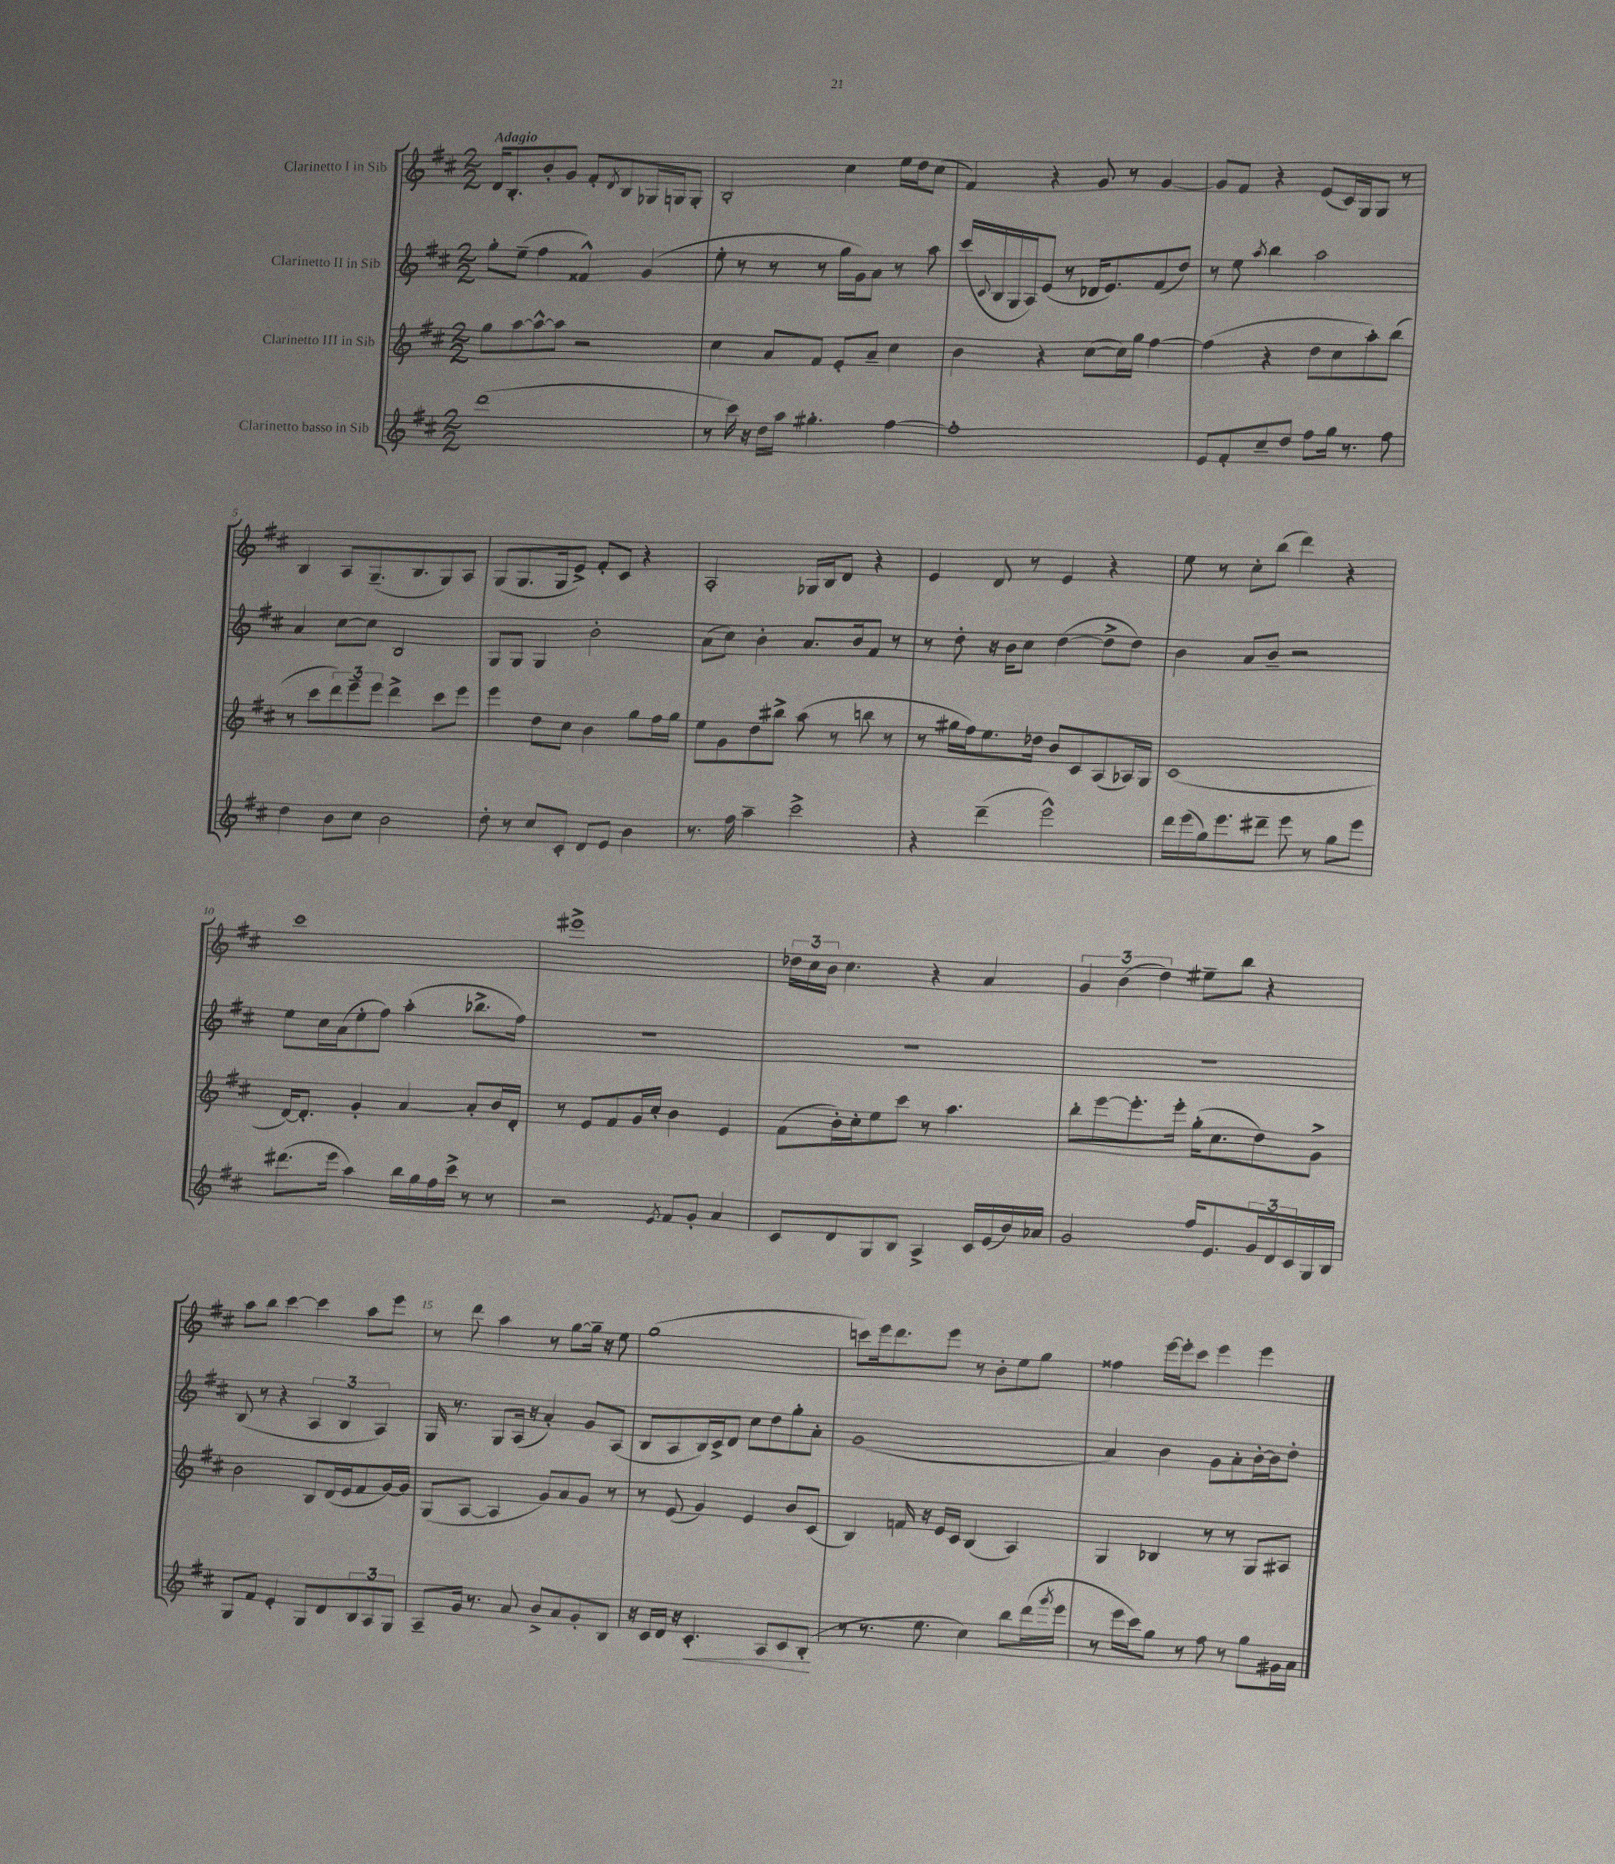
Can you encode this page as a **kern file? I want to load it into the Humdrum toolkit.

**kern	**dynam	**kern	**kern	**kern
*part4	*part4	*part3	*part2	*part1
*staff4	*staff4	*staff3	*staff2	*staff1
*I"Clarinetto basso in Sib	*	*I"Clarinetto III in Sib	*I"Clarinetto II in Sib	*I"Clarinetto I in Sib
*clefG2	*	*clefG2	*clefG2	*clefG2
*k[f#c#]	*	*k[f#c#]	*k[f#c#]	*k[f#c#]
*M2/2	*	*M2/2	*M2/2	*M2/2
=1	=1	=1	=1	=1
!	!	!	!	!LO:TX:a:B:t=Adagio
(1ddd	.	8gg\L	8gg'\L	16d/KL
.	.	.	.	8.B'/
.	.	[8aa\	(8ee~\J	.
.	.	8aa^^\_	4ff#\	8b'/
.	.	8aa\J]	.	8g/J
.	.	2r	4f##X^^/)	8f#'/L
.	.	.	.	8qd/
.	.	.	.	8B/
.	.	.	(4g/	16G-X/L
.	.	.	.	16Gn/J
.	.	.	.	8G'/J
=2	=2	=2	=2	=2
8r	.	4cc#\	8ee'\	2B'/
16ccc#\)	.	.	8r	.
16r	.	.	.	.
16dd\LL	.	8a/L	8r	.
16aa\JJ	.	.	.	.
4.gg#X'\	.	8f#/J	8r	.
.	.	8e'/L	16gg\LL	4cc#\
.	.	.	16g\J)	.
.	.	8a~/J	8a\J	.
[4ff#\	.	4cc#\	8r	16ee\LL
.	.	.	.	16dd\J
.	.	.	8aa\	(8cc#\J
=3	=3	=3	=3	=3
1ff#']	.	4b\	(16ccc#/LL	4f#/)
.	.	.	8qqc#/	.
.	.	.	16B/	.
.	.	.	16G/	.
.	.	.	16A/J)	.
.	.	4r	(8e/J	4r
.	.	.	8r	.
.	.	([8cc#\L	16d-X/KL	8g/
.	.	.	8.e/)	.
.	.	16cc#\L])	.	8r
.	.	16gg\JJ	.	.
.	.	[4ff#\	(8f#/	[4g/
.	.	.	8dd/J)	.
=4	=4	=4	=4	=4
8e/L	.	(4ff#\]	8r	8g/L]
8f#'/	.	.	8ee\	8f#/J
.	.	.	8qaa/	.
8cc#~/	.	4r	4bb\	4r
8dd/J	.	.	.	.
8ff#\L	.	8dd\L	2aa\	(8e/L
16gg\Jk	.	8cc#\	.	16c#/L)
8.r	.	.	.	16G/J
.	.	8aa'\)	.	8G/J
8ff#\	.	(8bb\J	.	8r
!!LO:LB:g=z
=5	=5	=5	=5	=5
4dd\	.	8r	4a/	4B/
.	.	8ccc#\L	.	.
8b\L	.	12ddd\)	[8cc#\L	8A/L
.	.	12eee~\	.	.
8cc#\J	.	.	8cc#\J]	(8.G~/
.	.	12eee\J	.	.
2b\	.	4ddd^\	2B/	.
.	.	.	.	8.B/
.	.	8ccc#\L	.	8G/)
.	.	8eee\J	.	8A/J
=6	=6	=6	=6	=6
8dd'\	.	4eee\	8G/L	(8G/L
8r	.	.	8G/J	8.G/
8cc#/L	.	8dd\L	4G/	.
.	.	.	.	16G/k
8c#'/J	.	8cc#\J	.	8e^/J)
8d/L	.	4b\	2b'\	8f#'/L
8e/J	.	.	.	8c#/J
4b\	.	8gg\L	.	4r
.	.	16ff#\L	.	.
.	.	16gg\JJ	.	.
=7	=7	=7	=7	=7
8.r	.	8ee\L	(8a\L	2A'/
.	.	8g\	8cc#\J)	.
16ff#\	.	.	.	.
4aa~\	.	8dd\	4b'\	.
.	.	8bb#X^\J	.	.
2ccc#^\	.	(8aa\	8.a/L	16G-X/LL
.	.	.	.	16B/J
.	.	8r	.	8d/J
.	.	.	16b/k	.
.	.	8bbn\	8f#/J	4r
.	.	8r	8r	.
=8	=8	=8	=8	=8
4r	.	8r	8r	4e/
.	.	16gg#X\LL	8dd'\	.
.	.	16ff#\J)	.	.
(4ddd~\	.	8.ee\	16r	8d/
.	.	.	16b\KL	.
.	.	.	8cc#\J	8r
.	.	16dd-X\Jk	.	.
2eee^^\)	.	8b/L	([4dd\	4e/
.	.	8c#/	.	.
.	.	(8A/	8dd^\L]	4r
.	.	16A-X/L)	8dd\J)	.
.	.	16G/JJ	.	.
=9	=9	=9	=9	=9
16ddd\LL	.	(1c#	4b\	8ee\
(16eee\	.	.	.	.
16gg\J)	.	.	.	8r
8.eee\	.	.	.	.
.	.	.	8a/L	8cc#'\L
8ddd#X~\J	.	.	8b~/J	(8bb\J
8eee\	.	.	2r	4ddd\)
8r	.	.	.	.
8gg\L	.	.	.	4r
8eee\J	.	.	.	.
!!LO:LB:g=z
=10	=10	=10	=10	=10
(8.ddd#X\L	.	[16d/KL)	8ee\L	1ccc#
.	.	8.d'/J]	.	.
.	.	.	16cc#\L	.
16eee\Jk	.	.	(16a\J	.
4aa\)	.	4g'/	8ee'\	.
.	.	.	8ff#\J)	.
16bb\LL	.	[4a/	(4aa'\	.
16gg\	.	.	.	.
16ff#\	.	.	.	.
16ccc#^\JJ	.	.	.	.
8r	.	8a'/L]	8.bb-X^\L	.
8r	.	16b/L	.	.
.	.	16d'/JJ	16ff#\Jk)	.
=11	=11	=11	=11	=11
2r	.	8r	1r	1eee#X^
.	.	8e/L	.	.
.	.	8f#/	.	.
.	.	16g/L	.	.
.	.	16cc#'/JJ	.	.
8qe/	.	.	.	.
8f#/L	.	4b\	.	.
8g'/J	.	.	.	.
4a/	.	4e/	.	.
=12	=12	=12	=12	=12
8c#/L	.	(8f#\L	1r	24dd-X\LL
.	.	.	.	24cc#\
.	.	.	.	24b\JJ
8d/	.	16b'\L)	.	4.cc#\
.	.	16cc#'\J	.	.
8G/	.	8ee\	.	.
8B/J	.	8ccc#\J	.	.
4A^/	.	8r	.	4r
.	.	4.aa\	.	.
16c#/LL	.	.	.	4a/
(16e/	.	.	.	.
16b/)	.	.	.	.
16a-X/JJ	.	.	.	.
=13	=13	=13	=13	=13
2g/	.	8bb'\L	1r	6g/
.	.	[8eee\	.	.
.	.	.	.	(6b\
.	.	8.eee'\]	.	.
.	.	.	.	6dd\)
.	.	16eee'\Jk	.	.
16ff#/KL	.	(16gg'\KL	.	8ee#X~\L
8.e/	.	8.cc#\	.	.
.	.	.	.	8bb\J
24g/L	.	8dd\)	.	4r
24d/	.	.	.	.
24c#/	.	.	.	.
16G/	.	8g^\J	.	.
16B/JJ	.	.	.	.
!!LO:LB:g=z
=14	=14	=14	=14	=14
8G/L	.	2b\	(8B/	8aa\L
8f#/J	.	.	8r	8bb\J
4e'/	.	.	4r	[4ccc#\
8G/L	.	8B/L	6A/	4ccc#\]
8d/	.	(16d/L	.	.
.	.	.	6B/	.
.	.	16e/J	.	.
12B/	.	8f#/	.	8aa\L
12A/	.	.	6A/)	.
.	.	[16g/L)	.	8eee\J
12G/J	.	.	.	.
.	.	16g/JJ]	.	.
=15	=15	=15	=15	=15
8A~/L	.	(8G/L	16G/	8r
.	.	.	8.r	.
16g/Jk	.	[8A/J	.	8ddd\
8.r	.	.	.	.
.	.	4A/]	8G/L	4aa\
8a/	.	.	(16A/Jk	.
.	.	.	16r	.
8b^/L	.	8g/L)	4a'/)	8r
8a/	.	8a/	.	[8gg\L
8g'/	.	8g/J	8g/L	16gg~\Jk]
.	.	.	.	16r
8B/J	.	8r	(8A/J	8ee\
=16	=16	=16	=16	=16
16r	.	8r	8B/L	(1gg
16c#/LL	.	.	.	.
16d/JJ	.	(8e/	8A/	.
16r	.	.	.	.
!	!LO:HP:b	!	!	!
4.c#'/	<	4g/)	16B/L)	.
.	.	.	16c#^/J	.
.	.	.	8d/J	.
.	.	4e/	8cc#\L	.
8A/L	.	.	8dd\	.
8c#/	.	8b/L	8gg'\	.
(8B'/J	.	(8c#/J	8a'\J	.
.	[	.	.	.
=17	=17	=17	=17	=17
8r	.	4B/)	(1g	8cccn\L)
8.r	.	.	.	16eee\k
.	.	.	.	8.ddd\
.	.	16fn/	.	.
8.ee\	.	16r	.	.
.	.	16e/LL	.	8eee\J
.	.	16c#/JJ	.	.
4cc#\)	.	(4B/	.	8r
.	.	.	.	8b'\L
8bb\L	.	4A/)	.	8ee\
(16ddd\L	.	.	.	8gg\J
8qggg/	.	.	.	.
16eee\JJ	.	.	.	.
=18	=18	=18	=18	=18
8r	.	4G/	4a/)	4ff##X\
16eee\LL	.	.	.	.
16ccc#\J)	.	.	.	.
8gg\J	.	4B-X/	4b\	[16eee\LL
.	.	.	.	16eee'\J]
8r	.	.	.	8ccc#\J
8ff#\	.	8r	8g\L	4eee\
8r	.	8r	8a'\	.
8gg\L	.	8G/L	[16b'\L	4eee\
.	.	.	16b\J]	.
16g#X\L	.	8A#X/J	8dd'\J	.
16a\JJ	.	.	.	.
==	==	==	==	==
*-	*-	*-	*-	*-
